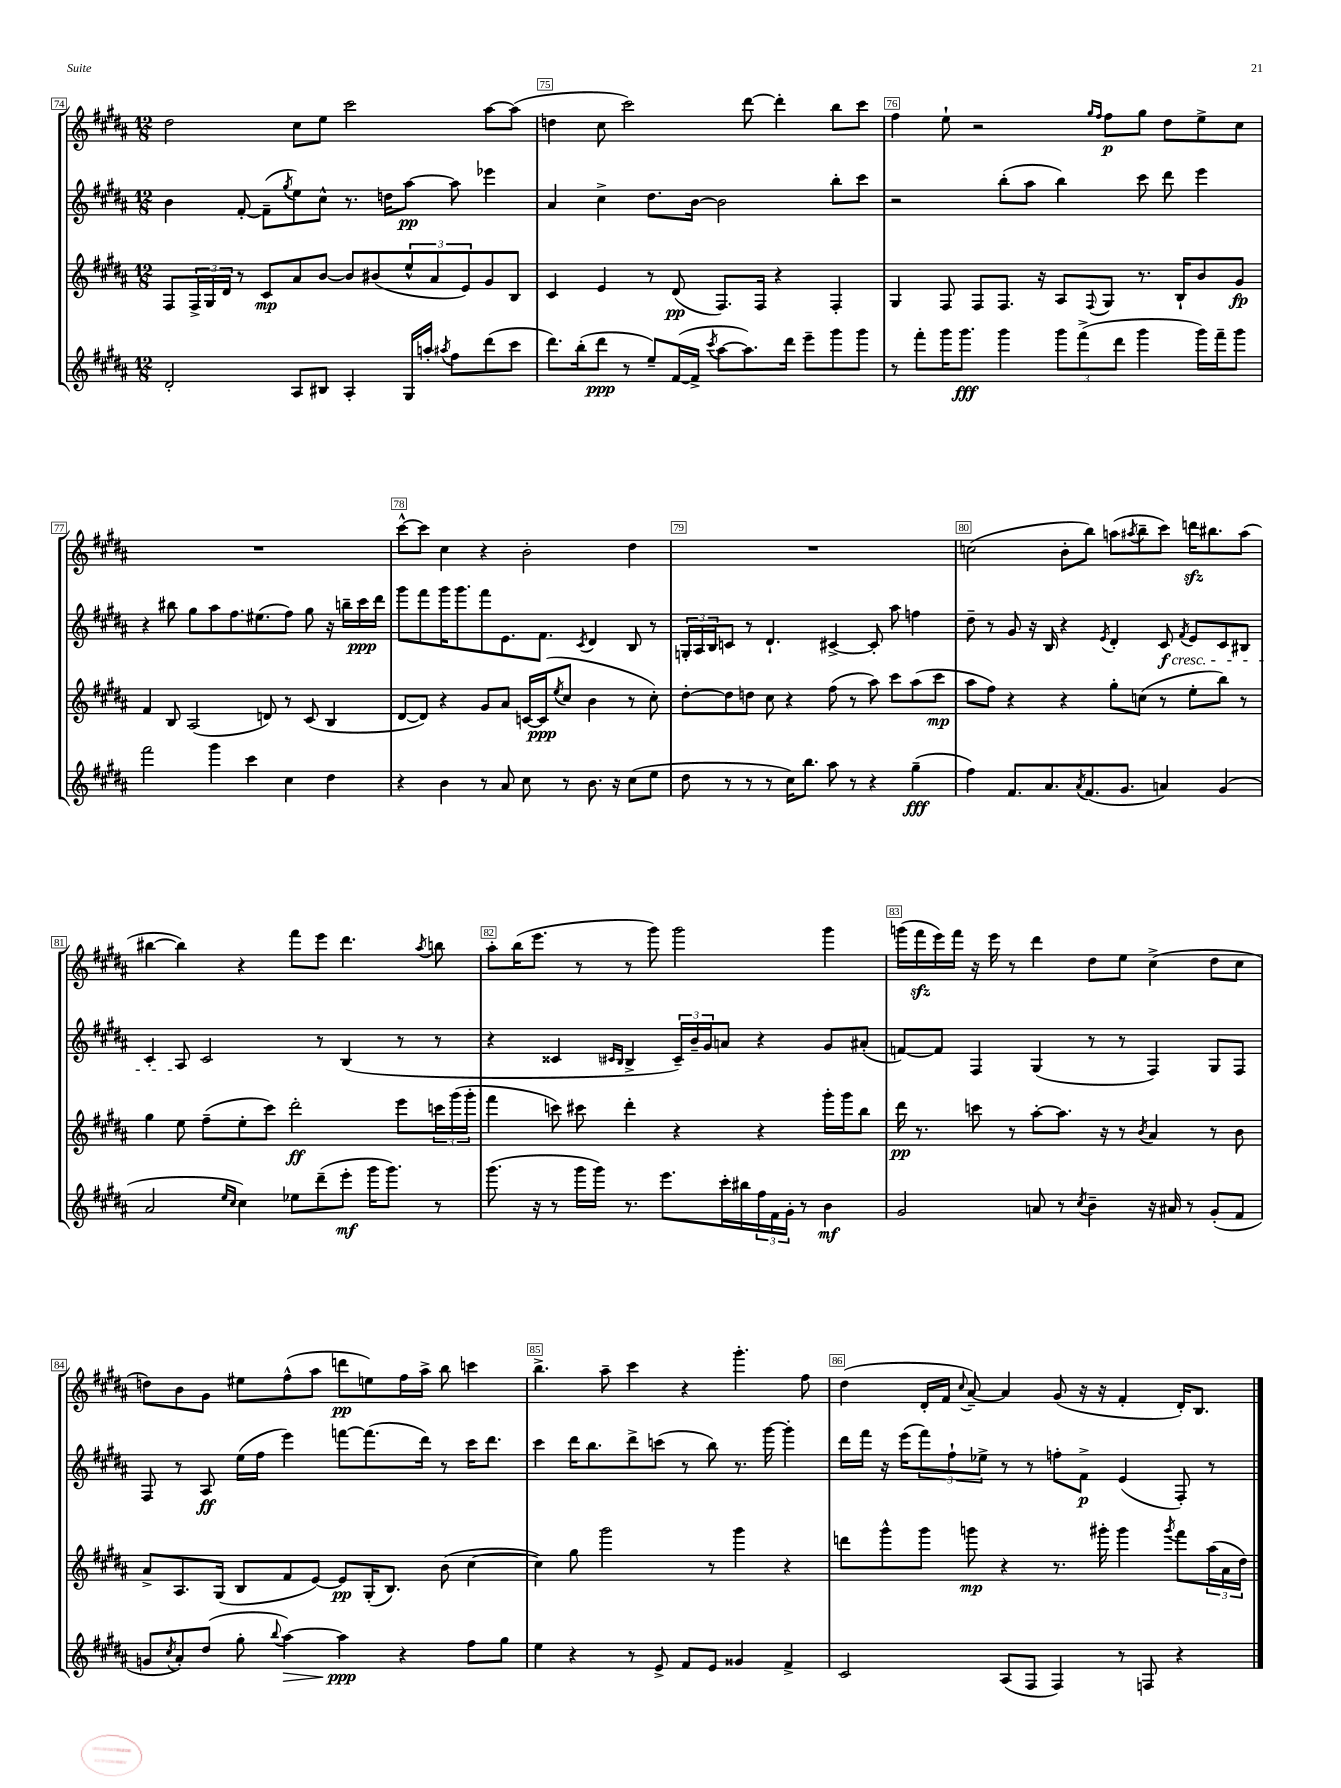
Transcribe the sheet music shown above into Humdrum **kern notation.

**kern	**kern	**kern	**kern
*staff4	*staff3	*staff2	*staff1
*clefG2	*clefG2	*clefG2	*clefG2
*k[f#c#g#d#a#]	*k[f#c#g#d#a#]	*k[f#c#g#d#a#]	*k[f#c#g#d#a#]
*M12/8	*M12/8	*M12/8	*M12/8
2d#'/	8F#/L	4b\	2dd#\
.	24F#^/L	.	.
.	24G#/	.	.
.	24d#/JJ	.	.
.	8r	[8f#'/	.
.	8c#/L	(8f#~\]L	.
.	.	8qgg#/	.
8A#/L	8a#/	8ee\)	8cc#\L
8B#/J	[8b/J	8cc#^^\J	8ee\J
4A#'/	8b/]L	8.r	2ccc#\
.	(8b#/	.	.
.	.	16dd\LK	.
16G#/LL	12ee^^/	[8aa#\J	.
16aa'/JJ	.	.	.
.	12a#/	.	.
8qaa#/	.	.	.
8ff#\L	.	8aa#\]	.
.	12e/)	.	.
(8ddd#\	8g#/	4eee-\	[8aa#\L
8ccc#\J	8B/J	.	(8aa#\]J
=	=	=	=
8.ddd#\L)	4c#/	4a#/	4dd\
(16bb'\k	.	.	.
8ddd#\J	4e/	4cc#^\	8cc#\
8r	.	.	2ccc#\)
8ee~/L)	8r	8.dd#\L	.
([16f#/L	(8d#/	.	.
16f#^/]JJ	.	[16b\Jk	.
8qccc#/	.	.	.
[8aa#\L	8.F#/L)	2b\]	.
8.aa#\])	.	.	[8ddd#\
.	16F#/Jk	.	.
.	4r	.	4ddd#'\]
16ddd#\Jk	.	.	.
8eee~\L	.	.	.
8ggg#\	4F#'/	8bb'\L	8bb\L
8ggg#\J	.	8ccc#\J	8ccc#\J
=	=	=	=
8r	4G#/	2r	4ff#\
8fff#'\L	.	.	.
16ggg#\K	8F#/	.	8ee`\
8.ggg#\J	.	.	.
.	8F#/L	.	2r
4ggg#\	8.F#/J	(8bb'\L	.
.	.	8aa#\J	.
.	16r	.	.
12ggg#\L	8A#/L	4bb\)	.
(12fff#^\	.	.	.
.	.	.	16qqgg#/LL
.	8qqF#/	.	16qqff#/JJ
.	8G#/J	.	8ff#\L
12ddd#\J	.	.	.
4ggg#\	8.r	8ccc#\	8gg#\J
.	.	8ddd#\	8dd#\L
.	16B`/LK	.	.
16ggg#\LL)	8b/	4eee\	8ee^\
16fff#~\J	.	.	.
8ggg#\J	8g#/J	.	8cc#\J
=	=	=	=
2fff#\	4f#/	4r	1.r
.	8B/	8bb#\	.
.	(2A#/	8gg#\L	.
4ggg#\	.	8aa#\	.
.	.	8.ff#\	.
4ccc#\	.	.	.
.	.	(8.ee#\	.
.	8d/)	.	.
4cc#\	8r	8ff#\J)	.
.	(8c#/	8gg#\	.
4dd#\	4B/	16r	.
.	.	16bb~\LL	.
.	.	16ccc#\	.
.	.	16ddd#\JJ	.
=	=	=	=
4r	[8d#/L	8ggg#\L	[8ccc#^^\L
.	8d#/]J)	8fff#\	8ccc#\]J
4b\	4r	16ggg#\K	4cc#\
.	.	8.ggg#\	.
8r	8g#/L	8fff#\	4r
8a#/	8a#/J	8.e\	.
8cc#\	[16c/LL	.	2b'\
.	(16c/]J	8.f#\J	.
.	8qee/	.	.
8r	8cc#/J	.	.
.	.	8qc#/	.
8.b\	4b\	4d#/	.
16r	.	.	.
(8cc#\L	8r	8B/	4dd#\
8ee\J	8cc#'\)	8r	.
=	=	=	=
8dd#\	[8dd#'\L	24G'/LL	1.r
.	.	24A#/	.
.	.	24B/J	.
8r	8dd#\]	8c/J	.
8r	8dd\J	8r	.
8r	8cc#\	4.d#`/	.
16cc#\LK)	4r	.	.
8.bb\J	.	.	.
8aa#\	(8ff#\	[4c#^/	.
8r	8r	.	.
4r	8aa#\)	8c#'/]	.
.	8ccc#\L	8aa#\	.
(4gg#~\	(8aa#\	4ff\	.
.	8ccc#\J	.	.
=	=	=	=
4ff#\)	8aa#\L	8dd#~\	(2cc\
.	8ff#\J)	8r	.
8.f#/L	4r	8g#/	.
.	.	16r	.
8.a#/	.	16B/	.
.	4r	4r	8b'\L
8qa#/	.	.	.
(8.f#/	.	.	8bb\J)
.	.	8qe/	.
.	8gg#'\L	4d#'/	(8aa\L
8.g#/J	.	.	.
.	.	.	8qaa#/
.	(8cc\J	.	8bb~\
4a/)	8r	8c#/	8ccc#\J)
.	.	8qf#/	.
.	8ee'\L	8e/L	16ddd\LK
.	.	.	8.bb#\
(4g#/	8bb\J)	8c#/	.
.	8r	8B#/J	(8aa#\J
=	=	=	=
2a#/	4gg#\	4c#'/	[4bb#\
.	8ee\	8A#/	4bb#\])
.	(8ff#~\L	2c#/	.
16qqee/LL	.	.	.
16qqcc#/JJ	.	.	.
4cc#\)	8ee'\	.	4r
.	8ccc#\J)	.	.
8ee-\L	2ddd#'\	.	8fff#\L
(8ddd#~\	.	8r	8eee\J
8eee'\J	.	(4B/	4.ddd#\
16ggg#\LK	.	.	.
8.ggg#\J)	.	.	.
.	8eee\L	8r	.
.	.	.	8qaa#/
8r	24ccc\L	8r	8bb\
.	(24ggg#\	.	.
.	24ggg#'\JJ	.	.
=	=	=	=
(8.ggg#\	4fff#\	4r	8aa#'\L
.	.	.	(16bb\K
16r	.	.	8.eee\J
8r	8ccc\)	4c##/	.
16ggg#\LL	8ccc#\	.	8r
16ggg#\JJ)	.	.	.
.	.	16qqc#/LL	.
.	.	16qqB/JJ	.
8.r	4ddd#'\	4B^/	8r
.	.	.	8ggg#\)
8.eee\L	.	.	.
.	4r	24c#~/LL)	2ggg#\
.	.	24b~/	.
.	.	24g#/J	.
16ccc#'\L	.	8a/J	.
16bb#\	.	.	.
24ff#\	4r	4r	.
24f#\	.	.	.
24g#'\JJ	.	.	.
8r	.	.	.
4b\	16ggg#'\LL	8g#/L	4ggg#\
.	16ggg#\J	.	.
.	8bb\J	(8a#'/J	.
=	=	=	=
2g#/	16ddd#\	[8f/L)	(16ggg\LL
.	8.r	.	16fff#\
.	.	8f/]J	16eee\)
.	.	.	16fff#\JJ
.	8ccc\	4F#/	16r
.	.	.	16eee\
.	8r	.	8r
8a/	[8aa#'\L	(4G#/	4ddd#\
8r	8.aa#\]J	.	.
8qcc#/	.	.	.
4b~\	.	8r	8dd#\L
.	16r	.	.
.	8r	8r	8ee\J
.	8qb/	.	.
16r	4a#/	4F#/)	(4cc#^\
16a#/	.	.	.
8r	.	.	.
(8g#'/L	8r	8G#/L	8dd#\L
8f#/J	8b\	8F#/J	8cc#\J
=	=	=	=
8g/L	8a#^/L	8F#/	8dd\L)
8qcc#/	.	.	.
8a#'/)	8.A#/	8r	8b\
(8dd#/J	.	8A#/	8g#\J
.	(16G#/Jk	.	.
8gg#'\	8B/L	(16ee\LL	8ee#\L
.	.	16ff#\JJ	.
8qqbb/	.	.	.
[4aa#\)	8f#/	4eee\)	(8ff#^^\
.	[8e/J)	.	8aa#\J
4aa#\]	8e/]L	[8fff\L	8ddd\L
.	(16G#'/K	(8.fff\]	8ee\)
.	8.B/J)	.	.
4r	.	.	16ff#\L
.	.	16ddd#\Jk)	16aa#^\JJ
.	(8b\	8r	8bb\
8ff#\L	[4cc#\	16ccc#\LK	4ccc\
.	.	8.ddd#\J	.
8gg#\J	.	.	.
=	=	=	=
4ee\	4cc#\])	4ccc#\	4.bb^\
4r	8gg#\	16ddd#\LK	.
.	.	8.bb\	.
.	2ggg#\	.	8aa#~\
8r	.	8ddd#^\	4ccc#\
8e^/	.	(8ccc\J	.
8f#/L	.	8r	4r
8e/J	8r	8bb\)	.
4g##/	4ggg#\	8.r	4.ggg#'\
.	.	[16ggg#\	.
4f#^/	4r	4ggg#'\]	.
.	.	.	8ff#\
=	=	=	=
2c#/	8ddd\L	16ddd#\LL	(4dd#\
.	.	16fff#\JJ	.
.	8ggg#^^\	16r	.
.	.	(16eee\LK	.
.	8ggg#\J	12fff#\)	16d#'/LL
.	.	.	16f#/JJ
.	.	12ff#`\	.
.	.	.	8qqcc#/
.	8ggg\	.	[8a#~/)
.	.	12ee-^\J	.
(8A#/L	4r	8r	4a#/]
8F#/J	.	8r	.
4F#/)	8.r	8ff'\L	(8g#/
.	.	8f#^\J	16r
.	16ggg#'\	.	16r
8r	4ggg#\	(4e/	4f#'/
8F/	.	.	.
.	8qggg#/	.	.
4r	8fff#\L	8F#'/)	16d#'/LK)
.	.	.	8.B/J
.	(24aa#\L	8r	.
.	24a#\	.	.
.	24dd#\JJ)	.	.
==	==	==	==
*-	*-	*-	*-
